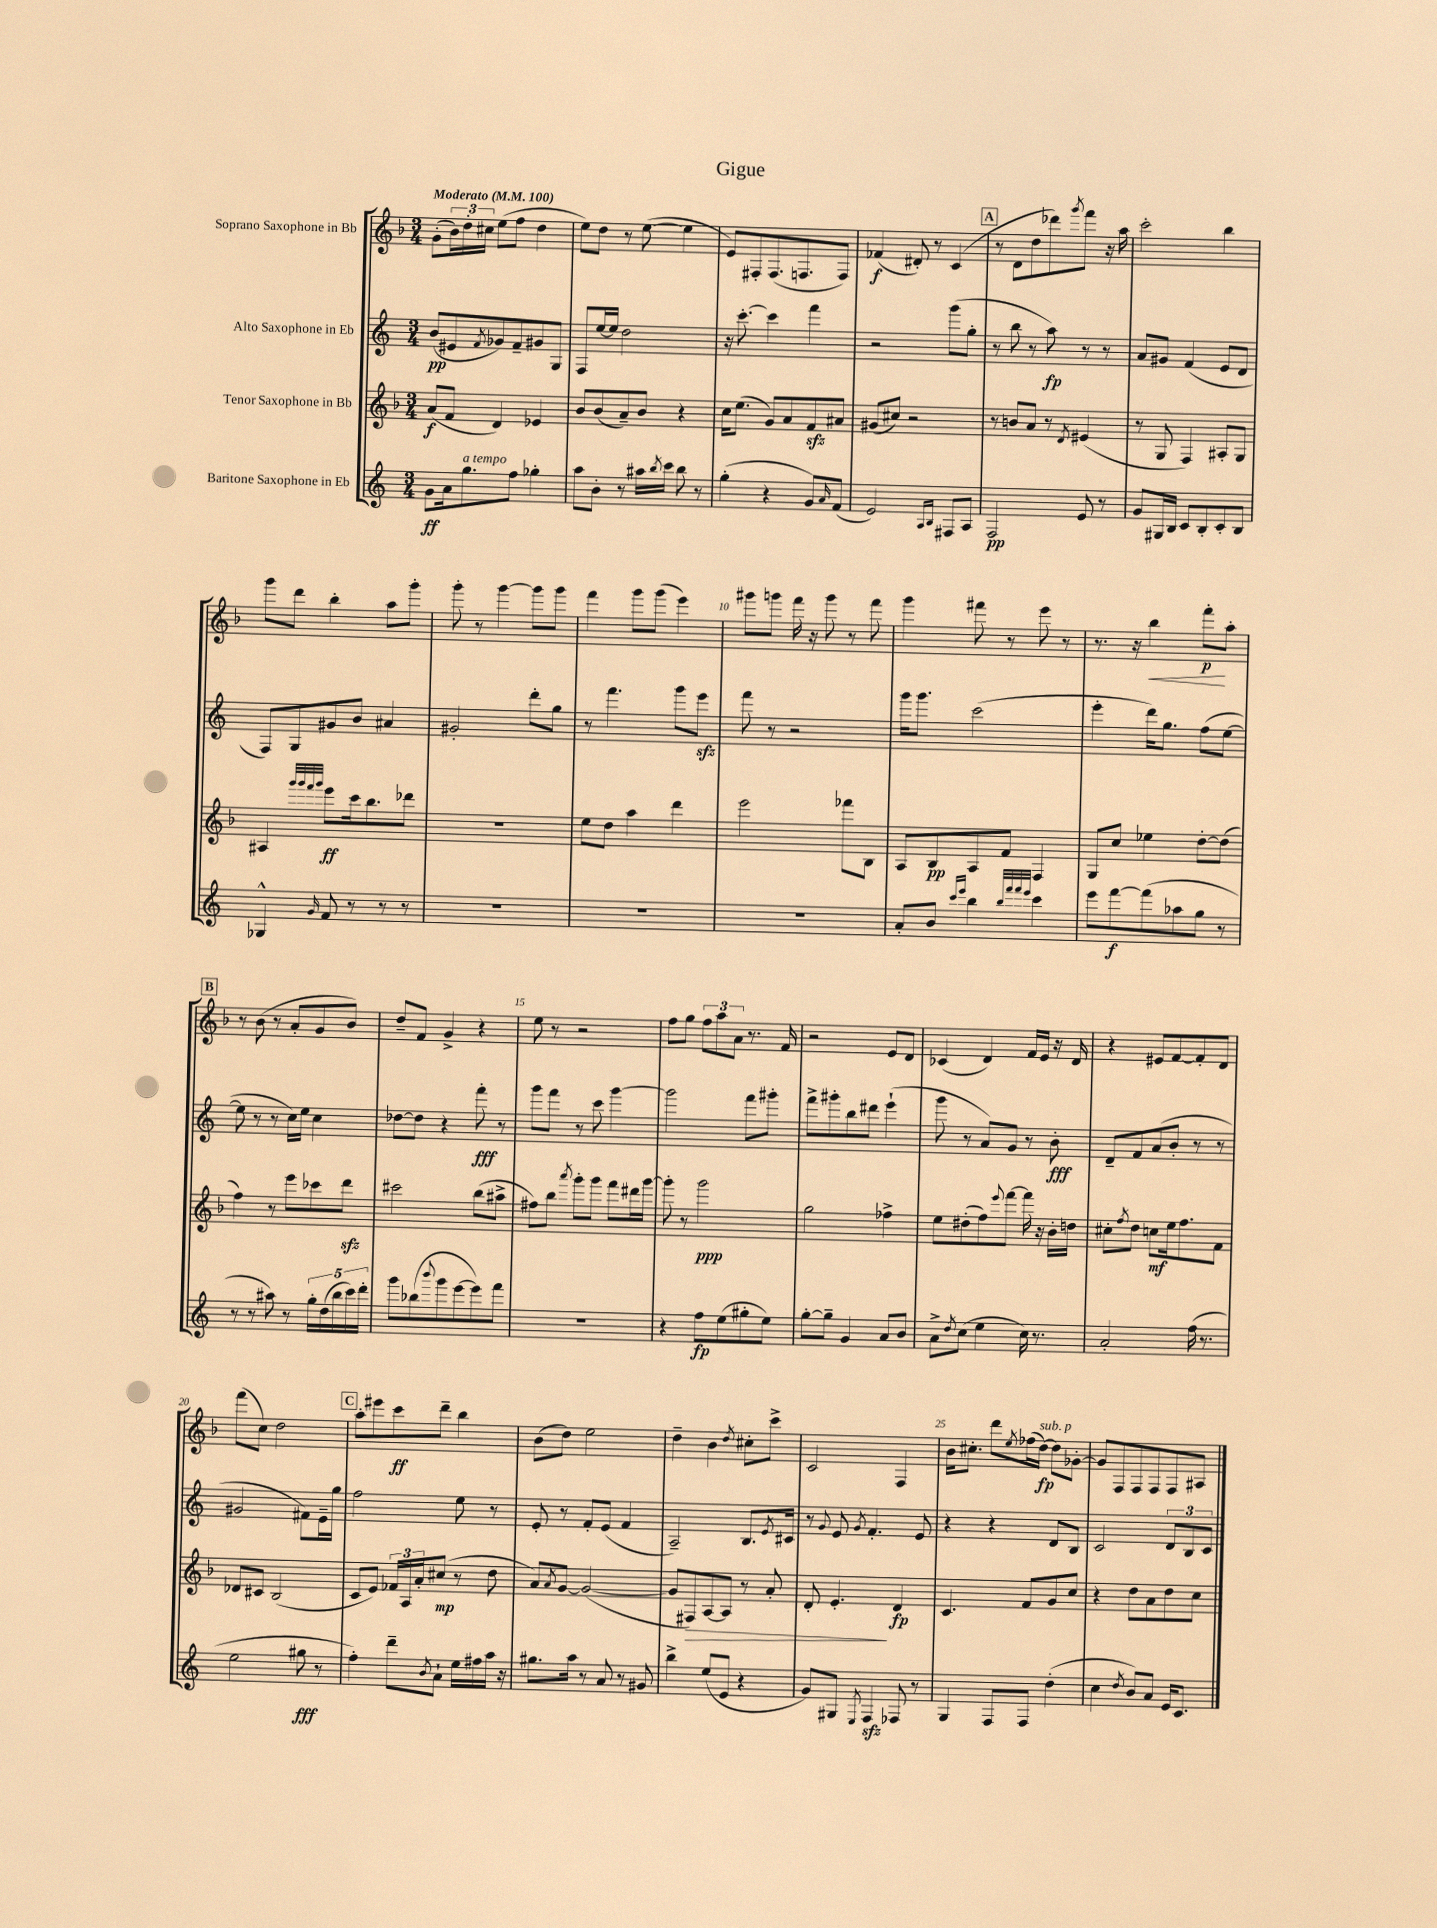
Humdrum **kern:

**kern	**dynam	**kern	**dynam	**kern	**dynam	**kern	**dynam
*part4	*part4	*part3	*part3	*part2	*part2	*part1	*part1
*staff4	*staff4	*staff3	*staff3	*staff2	*staff2	*staff1	*staff1
*I"Baritone Saxophone in Eb	*	*I"Tenor Saxophone in Bb	*	*I"Alto Saxophone in Eb	*	*I"Soprano Saxophone in Bb	*
*clefG2	*	*clefG2	*	*clefG2	*	*clefG2	*
*k[]	*	*k[b-]	*	*k[]	*	*k[b-]	*
*M3/4	*	*M3/4	*	*M3/4	*	*M3/4	*
*MM100	*	*MM100	*	*MM100	*	*MM100	*
=1	=1	=1	=1	=1	=1	=1	=1
!	!	!	!	!	!	!LO:TX:a:B:t=Moderato	!
8g\L	ff	(8a/L	f	(8b/L	pp	(8g'\L	.
16a\k	.	8f/J	.	8e#X/	.	24b-\L)	.
.	.	.	.	.	.	24dd'\	.
!LO:TX:a:i:t=a tempo	!	!	!	!	!	!	!
8.gg\	.	.	.	.	.	.	.
.	.	.	.	.	.	24cc#X\JJ	.
.	.	.	.	8qf/	.	.	.
.	.	4d/)	.	8g-X/)	.	(8ee\L	.
8ff\J	.	.	.	8f~/	.	8ff\J	.
4gg-X'\	.	4e-X/	.	8g#X/	.	4dd\	.
.	.	.	.	8G/J	.	.	.
=2	=2	=2	=2	=2	=2	=2	=2
8aa\L	.	8b-/L	.	8F/L	.	8ee\L)	.
8b'\J	.	(8b-/	.	[16ee/L	.	8dd\J	.
.	.	.	.	16ee/JJ]	.	.	.
8r	.	8a~/)	.	2dd\	.	8r	.
16aa#X\LL	.	8b-/J	.	.	.	([8ee\	.
8qbb/	.	.	.	.	.	.	.
16ccc\JJ	.	.	.	.	.	.	.
8bb\	.	4r	.	.	.	4ee\]	.
8r	.	.	.	.	.	.	.
=3	=3	=3	=3	=3	=3	=3	=3
(4gg'\	.	16cc\KL	.	16r	.	8e/L)	.
.	.	(8.ee\J	.	[8.ccc'\	.	.	.
.	.	.	.	.	.	8F#X'/	.
4r	.	8g/L)	.	4ccc\]	.	(8.F#/	.
.	.	8a/	.	.	.	.	.
.	.	.	.	.	.	8.Fn/	.
8g/L)	.	8fzz/	.	4fff\	.	.	.
16qqa/	.	.	.	.	.	.	.
(8f/J	.	8a#X/J	.	.	.	8F/J)	.
=4	=4	=4	=4	=4	=4	=4	=4
2e/)	.	(8g#X/L	.	2r	.	(4f-X/	f
.	.	8cc#X/J)	.	.	.	.	.
.	.	2r	.	.	.	8d#X'/)	.
.	.	.	.	.	.	8r	.
16qqA/LL	.	.	.	.	.	.	.
16qqB/JJ	.	.	.	.	.	.	.
8F#X/L	.	.	.	(8ggg\L	.	(4c/	.
8A/J	.	.	.	8gg'\J	.	.	.
!!LO:REH:place=s1:t=A
=5	=5	=5	=5	=5	=5	=5	=5
2F/	pp	8r	.	8r	.	8r	.
.	.	8bn/L	.	8bb\	.	8d\L	.
.	.	8a/J	.	8r	.	8dd\	.
.	.	8r	.	8aa\)	fp	8ddd-X\)	.
.	.	8qd/	.	.	.	8qggg/	.
8e/	.	(4e#X/	.	8r	.	8fff\J	.
8r	.	.	.	8r	.	16r	.
.	.	.	.	.	.	16aa\	.
=6	=6	=6	=6	=6	=6	=6	=6
8g/L	.	8r	.	8a/L	.	2ccc'\	.
16G#X/L	.	8G/	.	8g#X/J	.	.	.
16B/JJ	.	.	.	.	.	.	.
8c/L	.	4F/)	.	(4f/	.	.	.
8B'/	.	.	.	.	.	.	.
8c'/	.	8A#X'/L	.	8e/L	.	4bb-\	.
8B/J	.	8G/J	.	8d/J	.	.	.
!!LO:LB:g=z
=7	=7	=7	=7	=7	=7	=7	=7
4G-X^^/	.	4A#X/	.	8F/L)	.	8ggg\L	.
.	.	.	.	8G/	.	8ddd\J	.
.	.	32qqggg/LLL	.	.	.	.	.
.	.	32qqggg/	.	.	.	.	.
.	.	32qqfff/	.	.	.	.	.
16qqg/	.	32qqggg/JJJ	.	.	.	.	.
8f/	.	8eee\L	ff	8g#X/	.	4bb-'\	.
8r	.	16ccc\k	.	8b/J	.	.	.
.	.	8.bb-\	.	.	.	.	.
8r	.	.	.	4a#X/	.	8aa\L	.
8r	.	8ddd-X\J	.	.	.	8ggg'\J	.
=8	=8	=8	=8	=8	=8	=8	=8
2.r	.	2.r	.	2g#X'/	.	8ggg'\	.
.	.	.	.	.	.	8r	.
.	.	.	.	.	.	[4ggg\	.
.	.	.	.	8ddd'\L	.	8ggg\L]	.
.	.	.	.	8gg\J	.	8ggg\J	.
=9	=9	=9	=9	=9	=9	=9	=9
2.r	.	8ee\L	.	8r	.	4fff\	.
.	.	8dd\J	.	4.fff\	.	.	.
.	.	4aa\	.	.	.	8ggg\L	.
.	.	.	.	.	.	(8ggg\J	.
.	.	4ddd\	.	8ggg\L	.	4eee\)	.
.	.	.	.	8eeezz\J	.	.	.
=10	=10	=10	=10	=10	=10	=10	=10
2.r	.	2eee\	.	8fff\	.	8ggg#X\L	.
.	.	.	.	8r	.	8gggn\J	.
.	.	.	.	2r	.	16fff\	.
.	.	.	.	.	.	16r	.
.	.	.	.	.	.	8ggg\	.
.	.	8fff-X\L	.	.	.	8r	.
.	.	8B-\J	.	.	.	8fff\	.
=11	=11	=11	=11	=11	=11	=11	=11
8a'/L	.	8A/L	.	16ggg\KL	.	4ggg\	.
.	.	.	.	8.ggg\J	.	.	.
8b/J	.	8B-/	pp	.	.	.	.
16qqccc/LL	.	.	.	.	.	.	.
16qqeee/JJ	.	.	.	.	.	.	.
4bb\	.	8A/	.	(2ccc\	.	8fff#X\	.
.	.	8f/J	.	.	.	8r	.
32qqbb/LLL	.	.	.	.	.	.	.
32qqfff/	.	.	.	.	.	.	.
32qqfff/	.	.	.	.	.	.	.
32qqeee/JJJ	.	.	.	.	.	.	.
4ccc\	.	4F/	.	.	.	8eee\	.
.	.	.	.	.	.	8r	.
=12	=12	=12	=12	=12	=12	=12	=12
8eee\L	.	8G/L	.	4eee'\	.	8.r	.
[8fff\	f	8cc/J	.	.	.	.	.
.	.	.	.	.	.	16r	.
!	!	!	!	!	!	!	!LO:HP:b
(8fff\]	.	4ee-X\	.	16ddd\KL)	.	4bb-\	<
.	.	.	.	8.gg\J	.	.	.
8aa-X\	.	.	.	.	.	.	.
8gg\J	.	[8dd'\L	.	(8ff\L	.	8fff'\L	p
8r	.	(8dd\J]	.	[8ee\J	.	8aa'\J	[
!!LO:LB:g=z
!!LO:REH:place=s1:t=B
=13	=13	=13	=13	=13	=13	=13	=13
8r	.	4ff\)	.	8ee\]	.	8r	.
8r	.	.	.	8r	.	(8b-\	.
8aa#X\)	.	8r	.	8r	.	8r	.
8r	.	8eee\L	.	16cc\LL)	.	8a'/L	.
.	.	.	.	16ee\JJ	.	.	.
20gg'\LL	.	8ccc-X\	.	4cc\	.	8g/	.
(20dd\	.	.	.	.	.	.	.
20bb\	.	.	.	.	.	.	.
.	.	8dddzz\J	.	.	.	8b-/J)	.
20ccc\)	.	.	.	.	.	.	.
20ddd'\JJ	.	.	.	.	.	.	.
=14	=14	=14	=14	=14	=14	=14	=14
8ggg\L	.	2ccc#X\	.	[8dd-X\L	.	8dd~/L	.
(8bb-X\	.	.	.	8dd-\J]	.	8f/J	.
8qqbbb/	.	.	.	.	.	.	.
8ggg\	.	.	.	4r	.	4g^/	.
[8eee\	.	.	.	.	.	.	.
8eee\])	.	(8bb-\L	.	8fff'\	fff	4r	.
8fff\J	.	8aa#X^\J	.	8r	.	.	.
=15	=15	=15	=15	=15	=15	=15	=15
2.r	.	8ff#X\L)	.	8ggg\L	.	8ee\	.
.	.	8bb-\J	.	8fff\J	.	8r	.
.	.	8qaaa/	.	.	.	.	.
.	.	8ggg'\L	.	8r	.	2r	.
.	.	8ggg\J	.	8ccc\	.	.	.
.	.	8fff\L	.	[4ggg\	.	.	.
.	.	16ddd#X\L	.	.	.	.	.
.	.	[16ggg\JJ	.	.	.	.	.
=16	=16	=16	=16	=16	=16	=16	=16
4r	.	8ggg'\]	.	2ggg\]	.	8ff\L	.
.	.	8r	.	.	.	8gg\J	.
8ff\L	fp	2ggg\	ppp	.	.	12ff\L	.
.	.	.	.	.	.	12aa\	.
(8ee\	.	.	.	.	.	.	.
.	.	.	.	.	.	12a\J	.
8gg#X'\	.	.	.	8fff\L	.	8.r	.
8ee\J)	.	.	.	8ggg#X'\J	.	.	.
.	.	.	.	.	.	16f/	.
=17	=17	=17	=17	=17	=17	=17	=17
[8gg'\L	.	2gg\	.	8fff^\L	.	2r	.
8gg~\J]	.	.	.	8ggg#X'\	.	.	.
4g/	.	.	.	8bb\	.	.	.
.	.	.	.	8ddd#X\J	.	.	.
8a/L	.	4ff-X^\	.	(4eee`\	.	8e/L	.
8b/J	.	.	.	.	.	8d/J	.
=18	=18	=18	=18	=18	=18	=18	=18
8a^\L	.	8ee\L	.	8ggg\	.	(4c-X/	.
8qdd/	.	.	.	.	.	.	.
(8cc\J	.	(8dd#X'\	.	8r	.	.	.
4ee\	.	8ff\)	.	8a/L)	.	4d/)	.
.	.	8qqeee/	.	.	.	.	.
.	.	[8fff\J	.	8g/J	.	.	.
16cc\)	.	16fff\]	.	8r	.	16f/LL	.
8.r	.	16r	.	.	.	16e/JJ	.
.	.	16b-'\LL	.	8b'\	fff	16r	.
.	.	16ddn\JJ	.	.	.	16d/	.
=19	=19	=19	=19	=19	=19	=19	=19
2a'/	.	8cc#X'\L	.	8d~/L	.	4r	.
.	.	8qff/	.	.	.	.	.
.	.	8dd\J	.	8f/	.	.	.
.	.	8ccn\L	mf	(8a/	.	8e#X/L	.
.	.	16ee\k	.	8b'/J	.	[8f/	.
.	.	8.ff\	.	.	.	.	.
(16ff\	.	.	.	8r	.	8f'/]	.
8.r	.	.	.	.	.	.	.
.	.	8f\J	.	8r	.	8d/J	.
!!LO:LB:g=z
=20	=20	=20	=20	=20	=20	=20	=20
2ee\	.	8d-X/L	.	2g#X/	.	(8fff\L	.
.	.	8c#X/J	.	.	.	8cc\J)	.
.	.	(2B-/	.	.	.	2dd\	.
8gg#X\	fff	.	.	8f#X\L)	.	.	.
8r	.	.	.	16e~\L	.	.	.
.	.	.	.	16gg\JJ	.	.	.
!!LO:REH:place=s1:t=C
=21	=21	=21	=21	=21	=21	=21	=21
4ff'\)	.	8c/L	.	2ff\	.	8aa'\L	.
.	.	8e/J)	.	.	.	8eee#X\	.
8ddd~\L	.	24f-X/LL	.	.	.	8ccc\	ff
.	.	24A/	.	.	.	.	.
.	.	24a'/J	.	.	.	.	.
8qb/	.	.	.	.	.	.	.
8a`\J	.	(8cc#X/J	mp	.	.	8ddd~\J	.
16ee\LL	.	8r	.	8ee\	.	4bb-\	.
16ff#X\	.	.	.	.	.	.	.
16aa\JJ	.	8dd\	.	8r	.	.	.
16r	.	.	.	.	.	.	.
=22	=22	=22	=22	=22	=22	=22	=22
8.gg#X\L	.	8a/L)	.	8e'/	.	(8b-\L	.
.	.	8qa/	.	.	.	.	.
.	.	[8g/J	.	8r	.	8dd\J)	.
16aa\Jk	.	.	.	.	.	.	.
8r	.	(2g/_	.	8f'/L	.	2ee\	.
8a/	.	.	.	(8e/J	.	.	.
8r	.	.	.	4f/	.	.	.
8g#X/	.	.	.	.	.	.	.
=23	=23	=23	=23	=23	=23	=23	=23
4bb^\	.	8g/L]	.	2A~/)	.	4dd~\	.
!	!	!	!LO:HP:b	!	!	!	!
.	.	8F#X/)	>	.	.	.	.
(8ee/L	.	[8A/	.	.	.	4b-\	.
8e/J	.	8A/J]	.	.	.	.	.
.	.	.	.	.	.	8qdd/	.
4r	.	8r	.	8.B/L	.	8cc#X'\L	.
.	.	8a'/	.	.	.	8ccc^\J	.
.	.	.	.	8qe/	.	.	.
.	.	.	.	16c#X/Jk	.	.	.
=24	=24	=24	=24	=24	=24	=24	=24
8g/L)	.	8d'/	.	8r	.	2c/	.
.	.	.	.	8qqg/	.	.	.
8G#X/J	.	4.e'/	.	8e/	.	.	.
8qE/	.	.	.	8qg/	.	.	.
4Fzz/	.	.	.	4.f'/	.	.	.
8F-X/	.	4d/	] fp	.	.	4F/	.
8r	.	.	.	8e/	.	.	.
=25	=25	=25	=25	=25	=25	=25	=25
4G/	.	4.c/	.	4r	.	16b-\KL	.
.	.	.	.	.	.	8.cc#X'\J	.
8F/L	.	.	.	4r	.	8ddd\L	.
.	.	.	.	.	.	8qee/	.
8F/J	.	8f/L	.	.	.	(16ff-X\L	.
!	!	!	!	!	!	!LO:TX:a:i:t=sub. p	!
.	.	.	.	.	.	[16dd\JJ)	fp
(4dd'\	.	8g/	.	8d/L	.	8dd\L]	.
.	.	8cc/J	.	8B/J	.	[8g-X'\J	.
=26	=26	=26	=26	=26	=26	=26	=26
4cc\	.	4r	.	2c/	.	8g-/L]	.
.	.	.	.	.	.	8F/	.
8qdd/	.	.	.	.	.	.	.
8b/L)	.	8dd\L	.	.	.	8F/	.
8a/J	.	8a\	.	.	.	8F/	.
16e/KL	.	8dd\	.	12d/L	.	8F/	.
8.c/J	.	.	.	.	.	.	.
.	.	.	.	12B/	.	.	.
.	.	8cc\J	.	.	.	8A#X/J	.
.	.	.	.	12c/J	.	.	.
==	==	==	==	==	==	==	==
*-	*-	*-	*-	*-	*-	*-	*-
